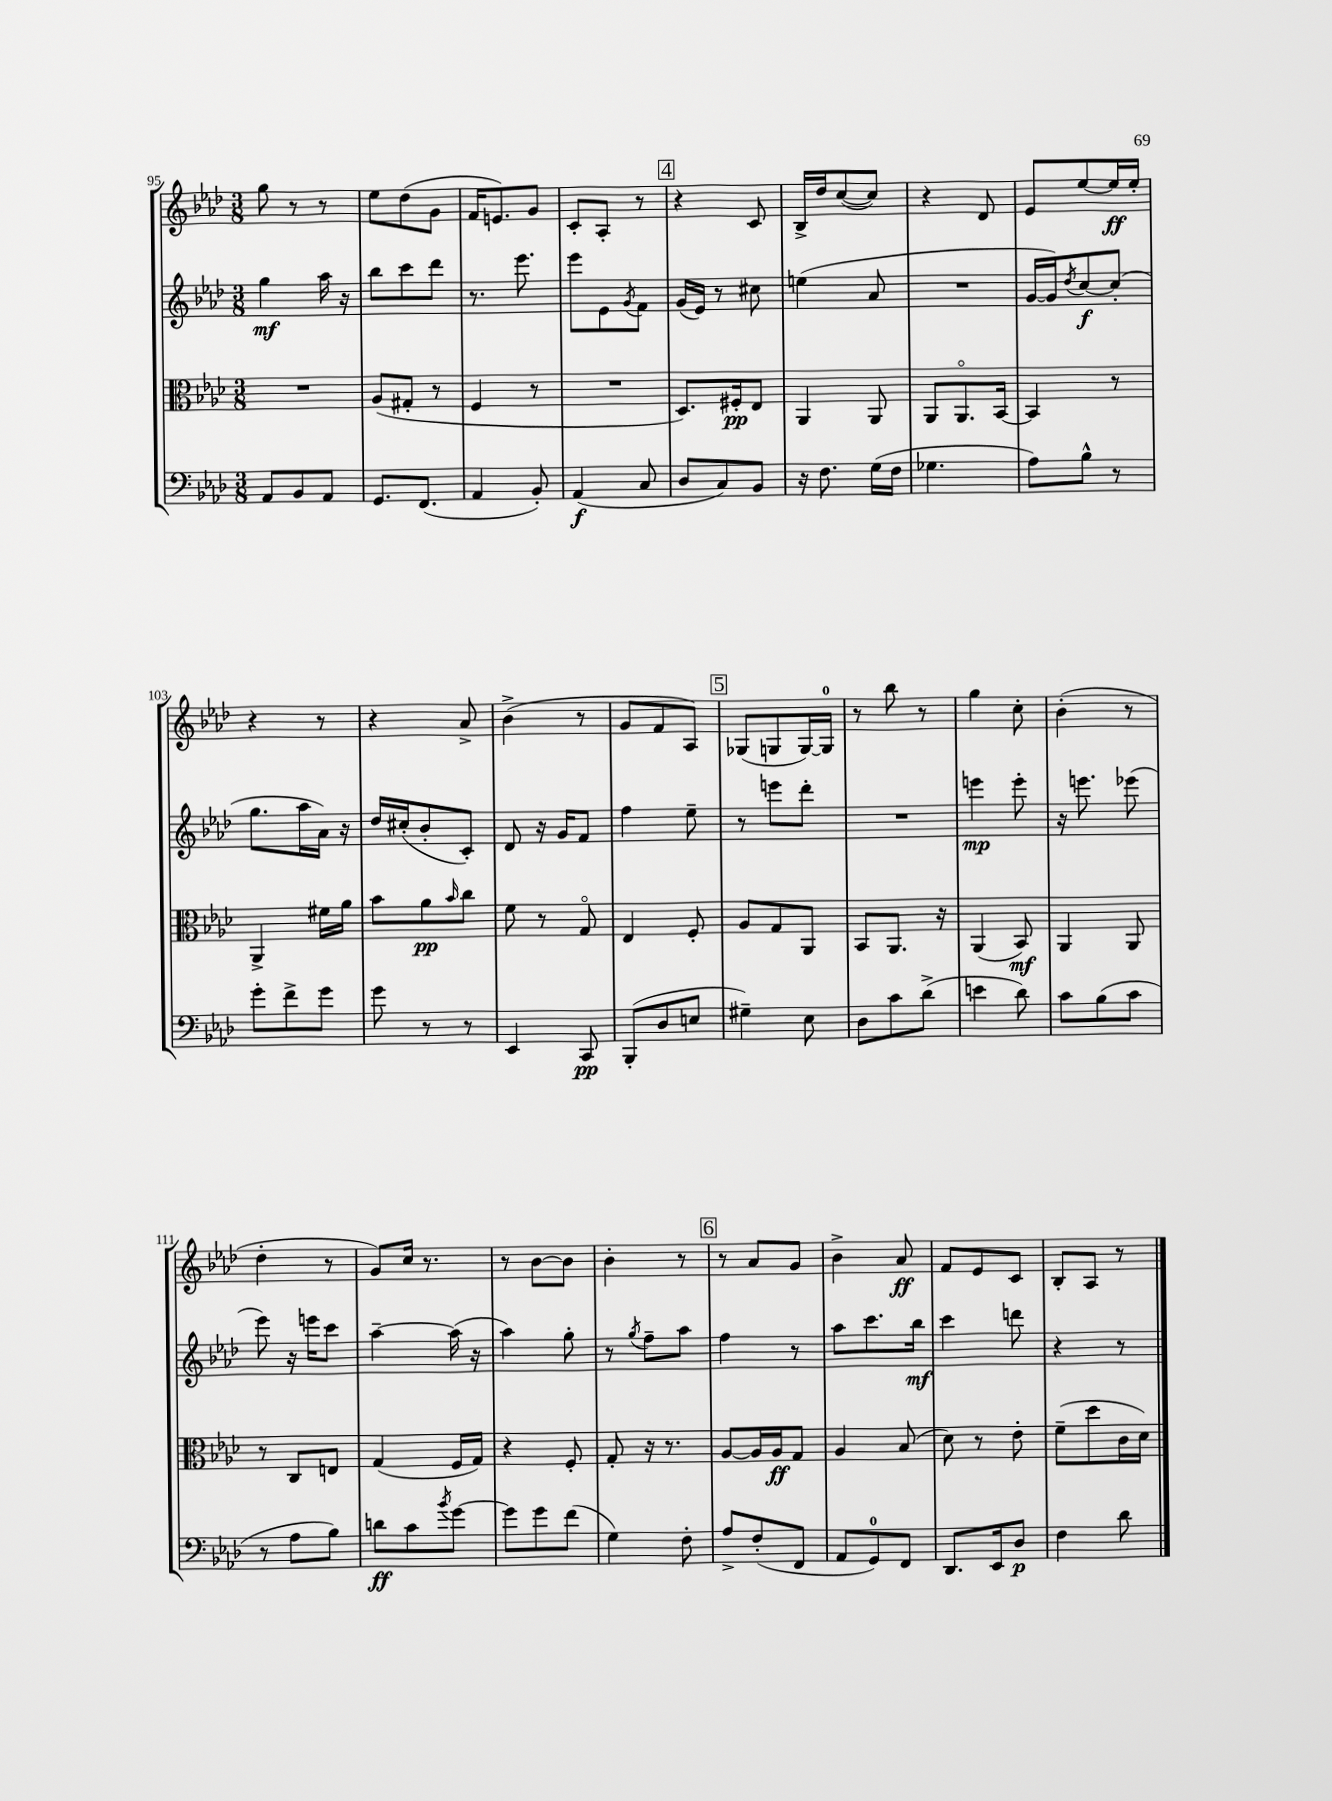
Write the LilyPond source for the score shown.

<<
\new StaffGroup <<
\new Staff = "s0" {
    \clef treble \key aes \major \numericTimeSignature \time 3/8
    g''8 r8 r8 |
    ees''8 des''8( g'8 |
    f'16 e'8.) g'8 |
    c'8-. aes8-. r8 |
    \mark \markup { \box "4" } r4 c'8 |
    bes16-> des''16 c''8~( c''8) |
    r4 des'8 |
    ees'8 ees''8~ ees''16\ff ees''16-. |
    r4 r8 |
    r4 aes'8-> |
    bes'4->( r8 |
    g'8 f'8 aes8) |
    \mark \markup { \box "5" } ges8( g8 g16~) g16-0 |
    r8 bes''8 r8 |
    g''4 c''8-. |
    bes'4-.( r8 |
    des''4-. r8 |
    g'8) c''16 r8. |
    r8 bes'8~ bes'8 |
    bes'4-. r8 |
    \mark \markup { \box "6" } r8 aes'8 g'8 |
    bes'4-> aes'8\ff |
    f'8 ees'8 c'8 |
    bes8-. aes8 r8 \bar "|." |
}
\new Staff = "s1" {
    \clef treble \key aes \major \numericTimeSignature \time 3/8
    g''4\mf aes''16 r16 |
    bes''8 c'''8 des'''8 |
    r8. ees'''8. |
    ees'''8 ees'8 \acciaccatura { g'8 } f'8 |
    \mark \markup { \box "4" } g'16( ees'16) r8 cis''8 |
    e''4( aes'8 |
    R4. |
    g'16~ g'16) \acciaccatura { des''8 } c''8~\f c''8-.( |
    g''8. aes''16 aes'16) r16 |
    des''16 cis''16-.( bes'8-. c'8-.) |
    des'8 r16 g'16 f'8 |
    f''4 ees''8-- |
    \mark \markup { \box "5" } r8 e'''8 des'''8-. |
    R4. |
    e'''4\mp e'''8-. |
    r16 e'''8. ees'''8( |
    ees'''8) r16 e'''16 c'''8 |
    aes''4~-- aes''16( r16 |
    aes''4) g''8-. |
    r8 \acciaccatura { g''8 } f''8-- aes''8 |
    \mark \markup { \box "6" } f''4 r8 |
    aes''8 c'''8. bes''16\mf |
    c'''4 d'''8 |
    r4 r8 \bar "|." |
}
\new Staff = "s2" {
    \clef alto \key aes \major \numericTimeSignature \time 3/8
    R4. |
    aes8( gis8-. r8 |
    f4 r8 |
    R4. |
    \mark \markup { \box "4" } des8.) fis16-.\pp ees8 |
    aes,4 aes,8 |
    aes,8 aes,8.\flageolet bes,16~ |
    bes,4 r8 |
    aes,4-> fis'16 aes'16 |
    bes'8 aes'8\pp \grace { bes'16 } c''8 |
    f'8 r8 g8\flageolet |
    ees4 f8-. |
    \mark \markup { \box "5" } aes8 g8 aes,8 |
    bes,8 aes,8. r16 |
    aes,4( bes,8\mf) |
    aes,4 aes,8 |
    r8 c8 e8 |
    g4( f16 g16) |
    r4 f8-. |
    g8-. r16 r8. |
    \mark \markup { \box "6" } aes8~ aes16 aes16\ff g8 |
    aes4 bes8( |
    des'8) r8 ees'8-. |
    f'8--( des''8 c'16 des'16) \bar "|." |
}
\new Staff = "s3" {
    \clef bass \key aes \major \numericTimeSignature \time 3/8
    aes,8 bes,8 aes,8 |
    g,8. f,8.( |
    aes,4 bes,8-.) |
    aes,4\f( c8 |
    \mark \markup { \box "4" } des8 c8) bes,8 |
    r16 f8. g16( f16 |
    ges4. |
    aes8) bes8-^ r8 |
    g'8-. f'8-> g'8 |
    g'8 r8 r8 |
    ees,4 c,8\pp |
    bes,,8-.( des8 e8 |
    \mark \markup { \box "5" } gis4--) ees8 |
    des8 c'8 des'8->( |
    e'4 des'8) |
    c'8 bes8( c'8 |
    r8 aes8 bes8) |
    d'8\ff c'8 \acciaccatura { bes'8 } g'8~ |
    g'8 g'8 f'8( |
    g4) f8-. |
    \mark \markup { \box "6" } aes8-> f8-.( f,8 |
    aes,8 g,8-0) f,8 |
    des,8. ees,16 des8\p |
    f4 des'8 \bar "|." |
}
>>
>>
\layout { \context { \Score currentBarNumber = #95 } }
